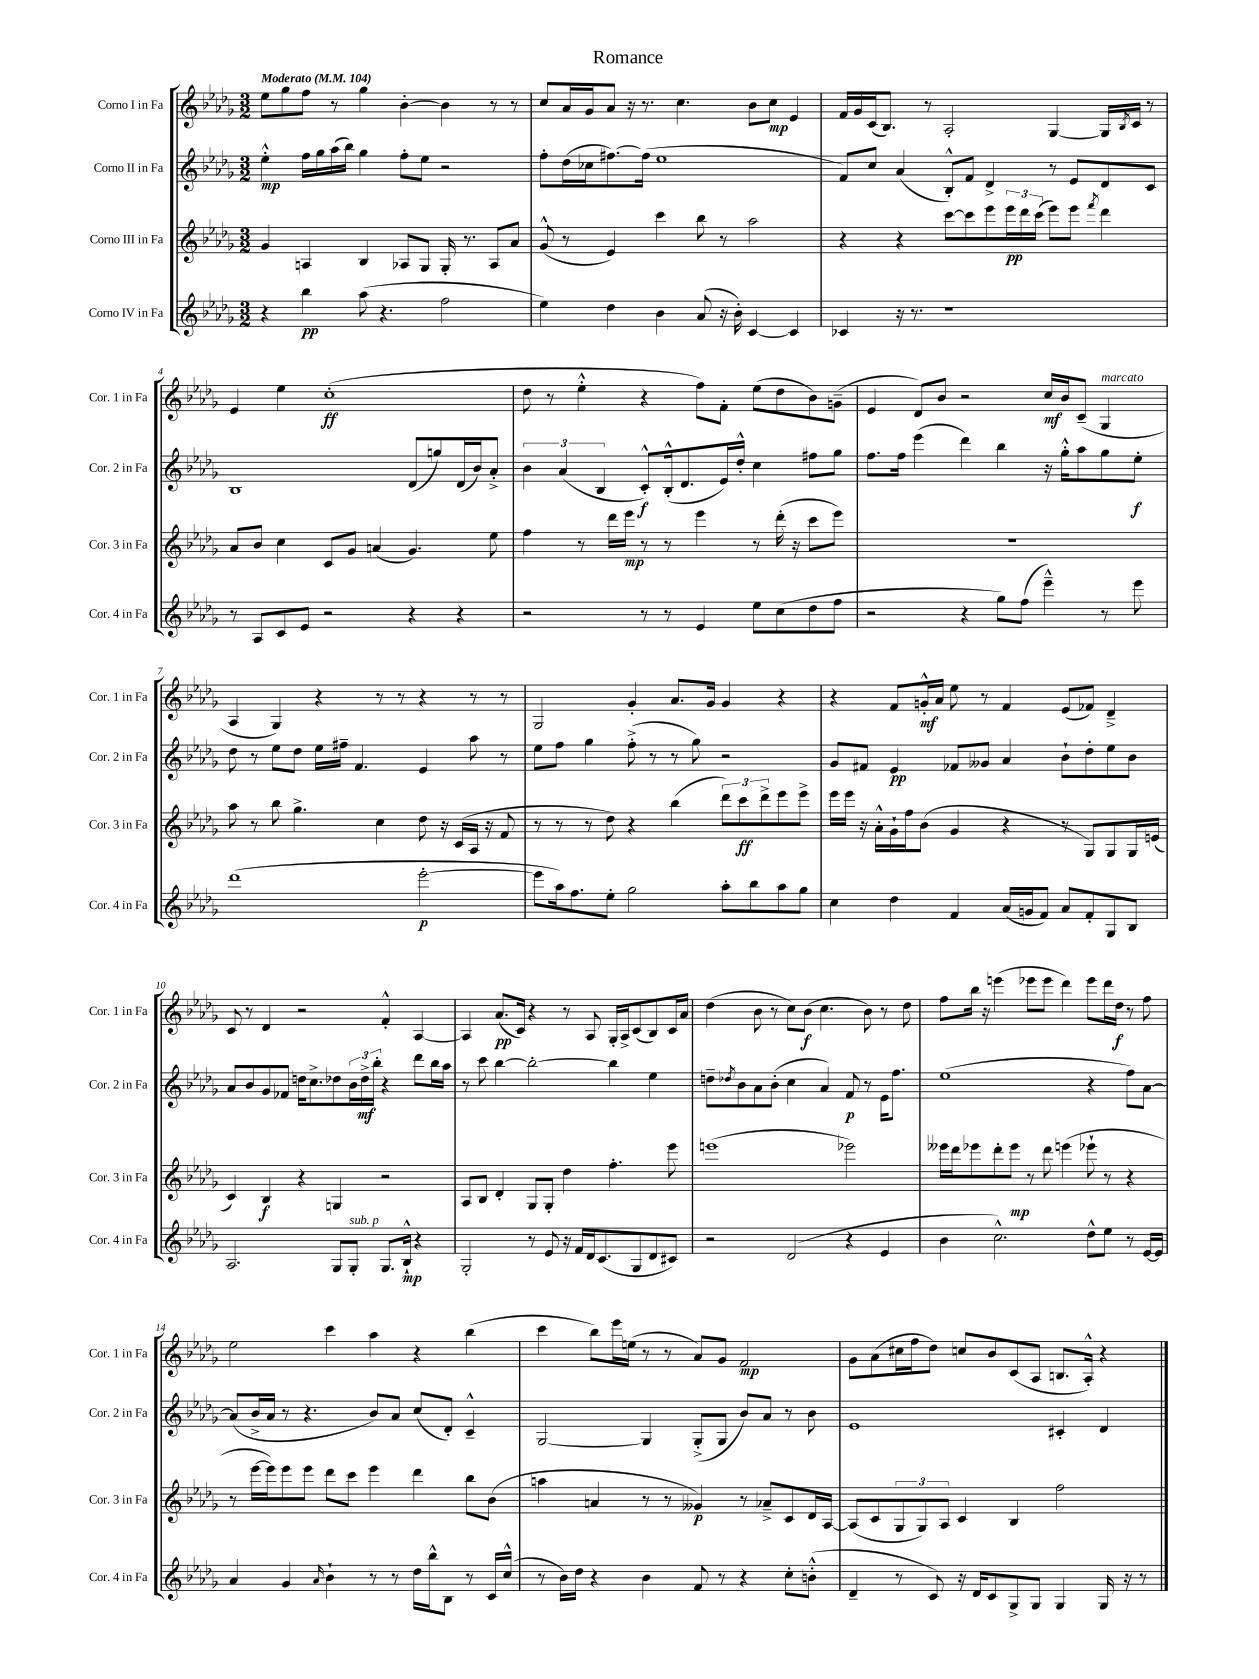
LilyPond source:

\header { title = "Romance" }
<<
\new StaffGroup <<
\new Staff = "s0" \with { instrumentName = "Corno I in Fa" shortInstrumentName = "Cor. 1 in Fa" } {
    \clef treble \key des \major \numericTimeSignature \time 3/2 \tempo "Moderato" 4 = 104
    ees''8 ges''8 f''8 r8 ges''4 bes'4~-. bes'4 r8 r8 |
    c''8 aes'16 ges'16 aes'8 r16 r8. c''4. bes'8 c''8\mp ees'4 |
    f'16 ges'16 c'16( bes8.) r8 aes2-. ges4~ ges16 \acciaccatura { bes8 } c'16 r8 |
    ees'4 ees''4 c''1-.\ff( |
    des''8 r8 ees''4-.-^ r4 f''8) f'8-. ees''8( des''8 bes'8) g'8--( |
    ees'4 des'8) bes'8 r2 c''16\mf bes'16 c'8--( ges4^\markup { \italic "marcato" } |
    aes4 ges4) r4 r8 r8 r4 r8 r8 |
    ges2 ges'4-. aes'8. ges'16 ges'4 r4 |
    r4 f'8 g'16-.-^\mf aes'16 ees''8 r8 f'4 ees'8( fes'8) des'4---> |
    c'8 r8 des'4 r2 f'4-.-^ aes4~ |
    aes4 aes'8.\pp( c'16) r4 r8 aes8 ges16-. aes16-> c'8( bes8) c'16 aes'16 |
    des''4( bes'8 r8 c''8) bes'8\f( c''4. bes'8) r8 des''8 |
    f''8 bes''16 r16 e'''4( ees'''8 ees'''8 des'''4) ees'''8 des'''16 des''16\f r8 f''8 |
    ees''2 c'''4 aes''4 r4 bes''4( |
    c'''4 bes''8) ees'''16 e''16( r8 r8 aes'8) ges'8 f'2\mp |
    ges'8 aes'8( cis''16 f''16 des''8) c''8 bes'8 c'8( aes8 b8. aes16-.-^) r4 \bar "|." |
}
\new Staff = "s1" \with { instrumentName = "Corno II in Fa" shortInstrumentName = "Cor. 2 in Fa" } {
    \clef treble \key des \major \numericTimeSignature \time 3/2
    ees''4-.-^\mp f''16 ges''16 aes''16( bes''16) ges''4 f''8-. ees''8 r2 |
    f''8-. des''16( ces''16 fis''8.~) fis''16( ees''1 |
    f'8) c''8 aes'4( bes8-.-^) f'8 des'4-> r8 ees'8 des'8 c'8 |
    bes1 des'8( g''8) des'16( bes'16) aes'8-.-> |
    \tuplet 3/2 { bes'4 aes'4( bes4 } c'8-.-^\f) bes16-.-^( des'8. ees'16) des''16-.-^ c''4 fis''8 ges''8 |
    f''8. f''16 ees'''4( des'''4) bes''4 r16 ges''16-.-^ aes''8 ges''8 ees''8-.\f |
    des''8 r8 ees''8 des''8 ees''16 fis''16-- f'4. ees'4 aes''8 r8 |
    ees''8 f''8 ges''4 f''8-.->( r8 r8 ges''8) r2 |
    ges'8 fis'8 ees'4\pp fes'8 geses'8 aes'4 bes'8-! des''8-. ees''8 bes'8 |
    aes'8 bes'8 ges'8 fes'8 d''16 c''8.-> des''8 \tuplet 3/2 { bes'16 des''16->\mf bes''16-. } r4 des'''8 bes''16 aes''16 |
    r8 c'''8 bes''4~ bes''2~-. bes''4 ees''4 |
    d''8-- \acciaccatura { des''8 } bes'8 aes'8 bes'8-.( c''4 aes'4) f'8\p r8 ees'16 f''8. |
    ees''1( r4 f''8) aes'8~ |
    aes'8( bes'16-> aes'16 r8 r4. bes'8) aes'8 c''8( des'8-.) c'4---^ |
    ges2~ ges4 ges8-.->( ges8 bes'8) aes'8 r8 bes'8 |
    ees'1 cis'4-. des'4 \bar "|." |
}
\new Staff = "s2" \with { instrumentName = "Corno III in Fa" shortInstrumentName = "Cor. 3 in Fa" } {
    \clef treble \key des \major \numericTimeSignature \time 3/2
    ges'4 a4 bes4 aes8 ges8 ges16-. r8. aes8 aes'8 |
    ges'8-^( r8 ees'4) c'''4 bes''8 r8 aes''2 |
    r4 r4 c'''8~ c'''8 ees'''8 \tuplet 3/2 { ees'''16\pp des'''16 c'''16( } ees'''8) ees'''8 \acciaccatura { f'''8 } des'''4 |
    aes'8 bes'8 c''4 c'8 ges'8 a'4( ges'4.) ees''8 |
    f''4 r8 des'''16 ees'''16\mp r8 r8 ees'''4 r8 des'''16-.( r16 c'''8 ees'''8) |
    R1. |
    aes''8 r8 bes''8 ges''4.-> c''4 des''8 r16 c'16( aes16 r16 f'8 |
    r8 r8 r8 des''8) r4 bes''4( \tuplet 3/2 { des'''8) c'''8\ff des'''8-> } ees'''8 ees'''8-> |
    ees'''16 ees'''16 r16 aes'16-.-^ ges'16-! f''16 bes'8( ges'4 r4 r8 ges8) ges8 ges16 e'16( |
    c'4) bes4\f r4 g4 r2 |
    aes8 bes8 des'4-. ges8 ges8-. des''4 f''4.-. ees'''8 |
    e'''1( ees'''2) |
    eeses'''16 des'''16 ees'''8 des'''8-. ees'''8\mp r8 des'''8 e'''4( ees'''8-! r8 r4 |
    r8 ees'''16~ ees'''16) ees'''8 ees'''8 des'''8 c'''8 ees'''4 des'''4 bes''8 bes'8( |
    a''4 a'4 r8 r8 geses'4\p) r8 aes'8---> c'8 des'16 aes16~ |
    aes8( c'8 \tuplet 3/2 { ges8 ges8) aes8 } c'4 bes4 f''2 \bar "|." |
}
\new Staff = "s3" \with { instrumentName = "Corno IV in Fa" shortInstrumentName = "Cor. 4 in Fa" } {
    \clef treble \key des \major \numericTimeSignature \time 3/2
    r4 bes''4\pp aes''8( r4. f''2 |
    ees''4) des''4 bes'4 aes'8( r16 bes'16-.) c'4~ c'4 |
    ces'4 r16 r8. r1 |
    r8 aes8 c'8 ees'8 r2 r4 r4 |
    r2 r8 r8 ees'4 ees''8 c''8( des''8 f''8 |
    r2 r4 ges''8) f''8( ees'''4---^) r8 ees'''8 |
    des'''1( ees'''2~-.\p |
    ees'''8 aes''16) f''8. ees''8-. ges''2 aes''8-. bes''8 aes''8 ges''8 |
    c''4 des''4 f'4 aes'16( g'16 f'8) aes'8 f'8-. ges8 bes8 |
    aes2. ges8 ges8-.^\markup { \italic "sub. p" } ges8. bes16-!-^\mp r4 |
    ges2-. r8 ees'8 r16 f'16 des'16 c'8.( ges8 des'8 cis'8) |
    r2 des'2( r4 ees'4 |
    bes'4 c''2.-^) des''8-^ ees''8 r8 ees'16~ ees'16 |
    aes'4 ges'4 \grace { aes'16 } bes'4-! r8 r8 des''16 bes''16-^ bes8 r8 c'16 c''16-^( |
    r8 bes'16) des''16 r4 bes'4 f'8 r8 r4 c''8-. b'8-.-^( |
    des'4-- r8 c'8) r16 des'16 c'8 ges8-> ges8 ges4 ges16 r16 r8 \bar "|." |
}
>>
>>
